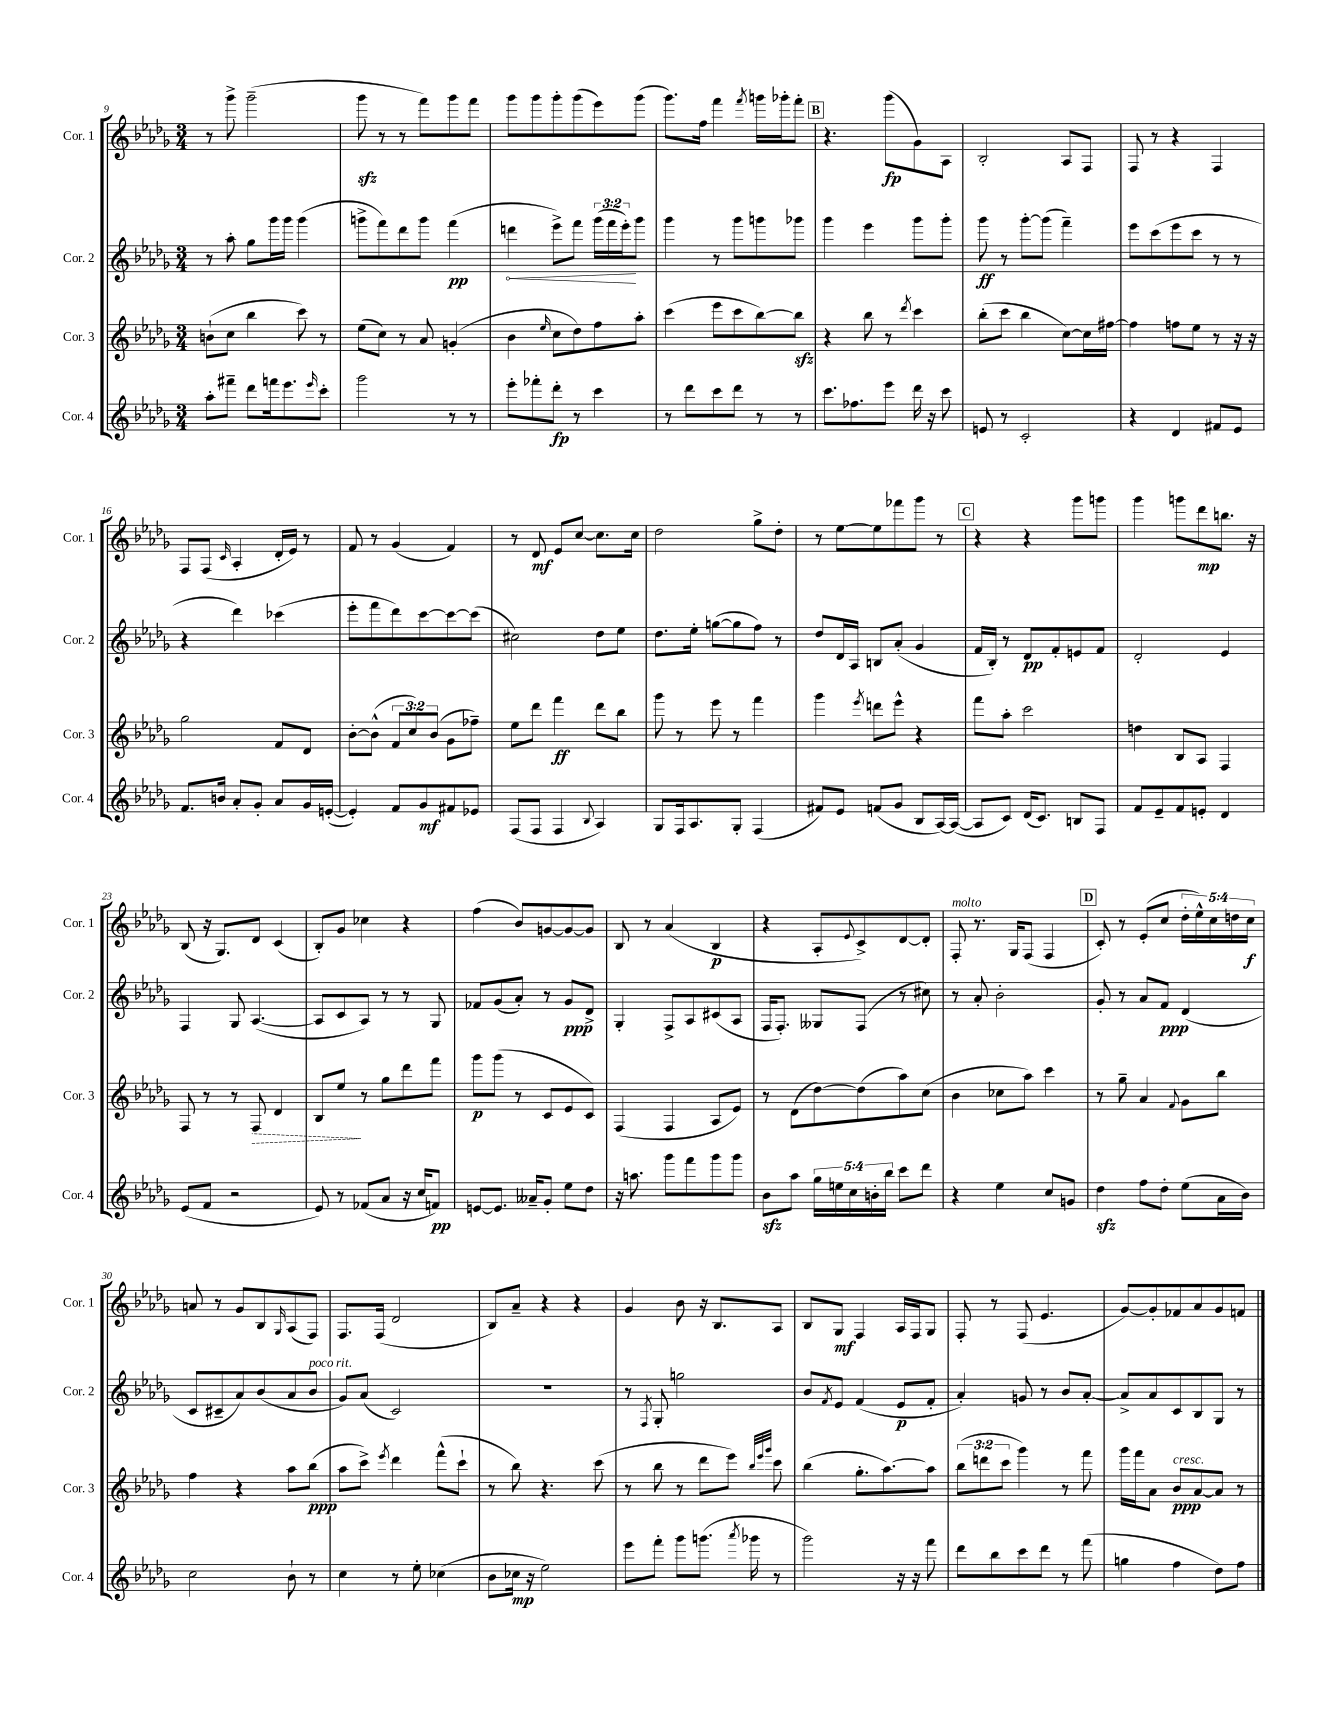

**kern	**kern	**kern	**kern
*staff4	*staff3	*staff2	*staff1
*clefG2	*clefG2	*clefG2	*clefG2
*k[b-e-a-d-g-]	*k[b-e-a-d-g-]	*k[b-e-a-d-g-]	*k[b-e-a-d-g-]
*M3/4	*M3/4	*M3/4	*M3/4
8aa-'	(8b`	8r	8r
8fff#~	8cc	8aa-'	8ggg-^
8ddd-	4bb-	8gg-	(2ggg-~
16fff	.	16ggg-	.
8.eee-	.	16ggg-	.
.	8ccc)	(4ggg-	.
16qqeee-	.	.	.
8ccc'	8r	.	.
=	=	=	=
2ggg-	(8ee-	8ggg^	8ggg-
.	8cc)	8fff)	8r
.	8r	8ddd-	8r
.	8a-	8ggg	8fff)
8r	(4g'	(4fff	8ggg-
8r	.	.	8fff
=	=	=	=
8eee-'	4b-	4ddd	8ggg-
8fff-'	.	.	8ggg-
.	16qqee-	.	.
8ddd-'	8cc	8eee-^)	8ggg-'
8r	8dd-)	8fff	(8ggg-
4ccc	8ff	(24ggg-	8eee-)
.	.	24fff	.
.	.	24eee-')	.
.	8aa-'	8ggg-	(8ggg-
=	=	=	=
8r	(4ccc	4ggg-	8.ggg-)
8ddd-	.	.	.
.	.	.	16ff
8ccc	8eee-	8r	4fff
8ddd-	8ccc	8ggg-	.
.	.	.	8qfff
8r	[8bb-)	8ggg	16ggg
.	.	.	16ggg-'
8r	8bb-]	8ggg-	8fff'
=	=	=	=
8.ccc	4r	4ggg-	4.r
8.ff-	.	.	.
.	8bb-	4eee-	.
8eee-	8r	.	(8ggg-
.	8qddd-	.	.
16ddd-	4ccc	8ggg-	8g-)
16r	.	.	.
8ccc	.	8ggg-'	8A-
=	=	=	=
8e	(8bb-'	8ggg-	2B-'
8r	8ccc	8r	.
2c'	4bb-	[8ggg-'	.
.	.	(8ggg-]	.
.	[8cc)	4fff~)	8A-
.	16cc]	.	8F
.	[16ff#	.	.
=	=	=	=
4r	4ff#]	8eee-	8F
.	.	(8ccc	8r
4d-	8ff	8eee-	4r
.	8ee-	8ccc	.
8f#	8r	8r	4F
8e-	16r	8r	.
.	16r	.	.
=	=	=	=
8.f	2gg-	4r	8F
.	.	.	(8F
16b	.	.	.
.	.	.	16qqc
8a-'	.	4ddd-)	4A-'
8g-'	.	.	.
8a-	8f	(4ccc-	16d-'
.	.	.	16e-)
16g-	8d-	.	8r
([16e'	.	.	.
=	=	=	=
4e'])	[8b-'	8eee-'	8f
.	(8b-^^]	8fff	8r
8f	12f	8ddd-)	(4g-
.	12cc)	.	.
8g-	.	[8ccc	.
.	(12b-	.	.
8f#	8g-	8ccc_	4f)
8e-	8ff-~)	(8ccc]	.
=	=	=	=
(8F	8ee-	2cc#)	8r
8F	8ddd-	.	8d-
4F	4fff	.	8e-
.	.	.	[8cc
8qqB-	.	.	.
4A-)	8ddd-	8dd-	8.cc]
.	8bb-	8ee-	.
.	.	.	16cc
=	=	=	=
8G-	8ggg-	8.dd-	2dd-
16F	8r	.	.
8.A-	.	16ee-'	.
.	8eee-	([8gg	.
8G-'	8r	8gg]	.
(4F	4fff	8ff)	8gg-^
.	.	8r	8dd-'
=	=	=	=
8f#)	4ggg-	8dd-	8r
8e-	.	16d-	[8ee-
.	.	16A-	.
.	8qeee-	.	.
(8f	8ddd	8B	8ee-]
8g-	8eee-^^	(8a-'	8fff-
8B-	4r	4g-	8ggg-
[16A-)	.	.	8r
(16A-_	.	.	.
=	=	=	=
8A-]	8fff	16f	4r
.	.	16B-')	.
8c)	8aa-'	8r	.
(16d-	2ccc	8d-	4r
8.c)	.	.	.
.	.	8f'	.
8B	.	8e	8ggg-
8F	.	8f	8ggg
=	=	=	=
8f	4dd	2d-'	4ggg-
8e-~	.	.	.
8f	8B-	.	8ggg
8e'	8A-	.	8ddd-
4d-	4F	4e-	8.bb
.	.	.	16r
=	=	=	=
(8e-	8F	4F	(8B-
8f	8r	.	16r
.	.	.	8.G-)
2r	8r	8G-	.
.	8F	([4.A-	8d-
.	4d-	.	(4c
=	=	=	=
8e-)	8B-	8A-]	8B-')
8r	8ee-	8c	8g-
(8f-	8r	8A-)	4cc-
8a-	8gg-	8r	.
16r	8ddd-	8r	4r
16cc	.	.	.
8f)	8fff	8G-	.
=	=	=	=
[8e	8ggg-	8f-	(4ff
8.e]	(8ggg-	(8g-	.
.	8r	8a-')	8b-)
16a--~	.	.	.
8g-'	8c	8r	[8g
8ee-	8e-	8g-	8g_
8dd-	8c)	8d-^	8g]
=	=	=	=
16r	(4F	4G-'	8B-
8.aa	.	.	.
.	.	.	8r
8ggg-	4F	8F^	(4a-
8fff	.	8A-	.
8ggg-	8A-	(8c#	4B-
8ggg-	8e-)	8A-	.
=	=	=	=
8b-	8r	16F	4r
.	.	8.F')	.
8aa-	(8d-	.	.
20gg-	[8dd-)	8G--	8A-'
20ee	.	.	.
20cc	.	.	.
.	.	.	8qqe-
.	(8dd-]	(8F	8c^)
20b'	.	.	.
20bb-	.	.	.
8ccc	8aa-)	8r	[8d-
8ddd-	(8cc	8cc#)	8d-']
=	=	=	=
4r	4b-	8r	8F'
.	.	8a-'	8.r
4ee-	8cc-	2b-'	.
.	.	.	16G-
.	8aa-)	.	(8F
8cc	4ccc	.	4F
8g	.	.	.
=	=	=	=
4dd-	8r	8g-'	8c')
.	8gg-~	8r	8r
8ff	4a-	8a-	(8e-'
8dd-'	.	8f	8cc
.	8qqf	.	.
(8ee-	8g-	(4d-	20dd-'
.	.	.	20ee-^^)
.	.	.	20cc
16a-	8bb-	.	.
.	.	.	20dd
16b-)	.	.	.
.	.	.	20cc
=	=	=	=
2cc	4ff	8c	8a
.	.	8c#~	8r
.	4r	8a-)	8g-
.	.	(8b-	8B-
.	.	.	16qqG-
8b-`	8aa-	8a-	(8A-
8r	(8bb-	8b-	8F)
=	=	=	=
4cc	8aa-	8g-)	8.F
.	8ccc^)	(8a-	.
.	.	.	(16F
.	8qeee-	.	.
8r	4ddd-	2c)	2d-
8ee-'	.	.	.
(4cc-	(8fff^^	.	.
.	8ccc`	.	.
=	=	=	=
8b-	8r	2.r	8B-)
16cc-	8bb-)	.	8a-~
16r	.	.	.
2ee-)	4.r	.	4r
.	.	.	4r
.	(8ccc	.	.
=	=	=	=
8eee-	8r	8r	4g-
.	.	8qF	.
8fff'	8bb-	8G-'	.
8ggg-	8r	2gg	8b-
(8.ggg	8ddd-	.	16r
.	.	.	8.B-
.	8eee-)	.	.
8qaaa-	.	.	.
16ggg-	.	.	.
.	32qqbb-	.	.
.	32qqeee-	.	.
.	32qqggg-	.	.
8r	8ccc	.	8A-
=	=	=	=
2ggg-)	(4bb-	8b-	8B-
.	.	8qf	.
.	.	8e-	8G-
.	8.gg-'	(4f	4F
.	[8.aa-)	.	.
16r	.	8e-	16A-
16r	.	.	16F
8fff	8aa-]	8f'	8G-
=	=	=	=
8ddd-	(12bb-	4a-')	8F'
.	12ddd	.	.
8bb-	.	.	8r
.	12ccc	.	.
8ccc	4ggg-)	8g	(8F
8ddd-	.	8r	4.e-
8r	8r	8b-	.
(8fff	8fff	[8a-'	.
=	=	=	=
4gg	16ggg-	8a-^]	[8g-)
.	16fff	.	.
.	8a-	8a-	8g-']
4ff	8b-	8c	8f-
.	[8a-	8B-	8a-
8dd-)	8a-]	8G-	8g-
8ff	8r	8r	8f
==	==	==	==
*-	*-	*-	*-
